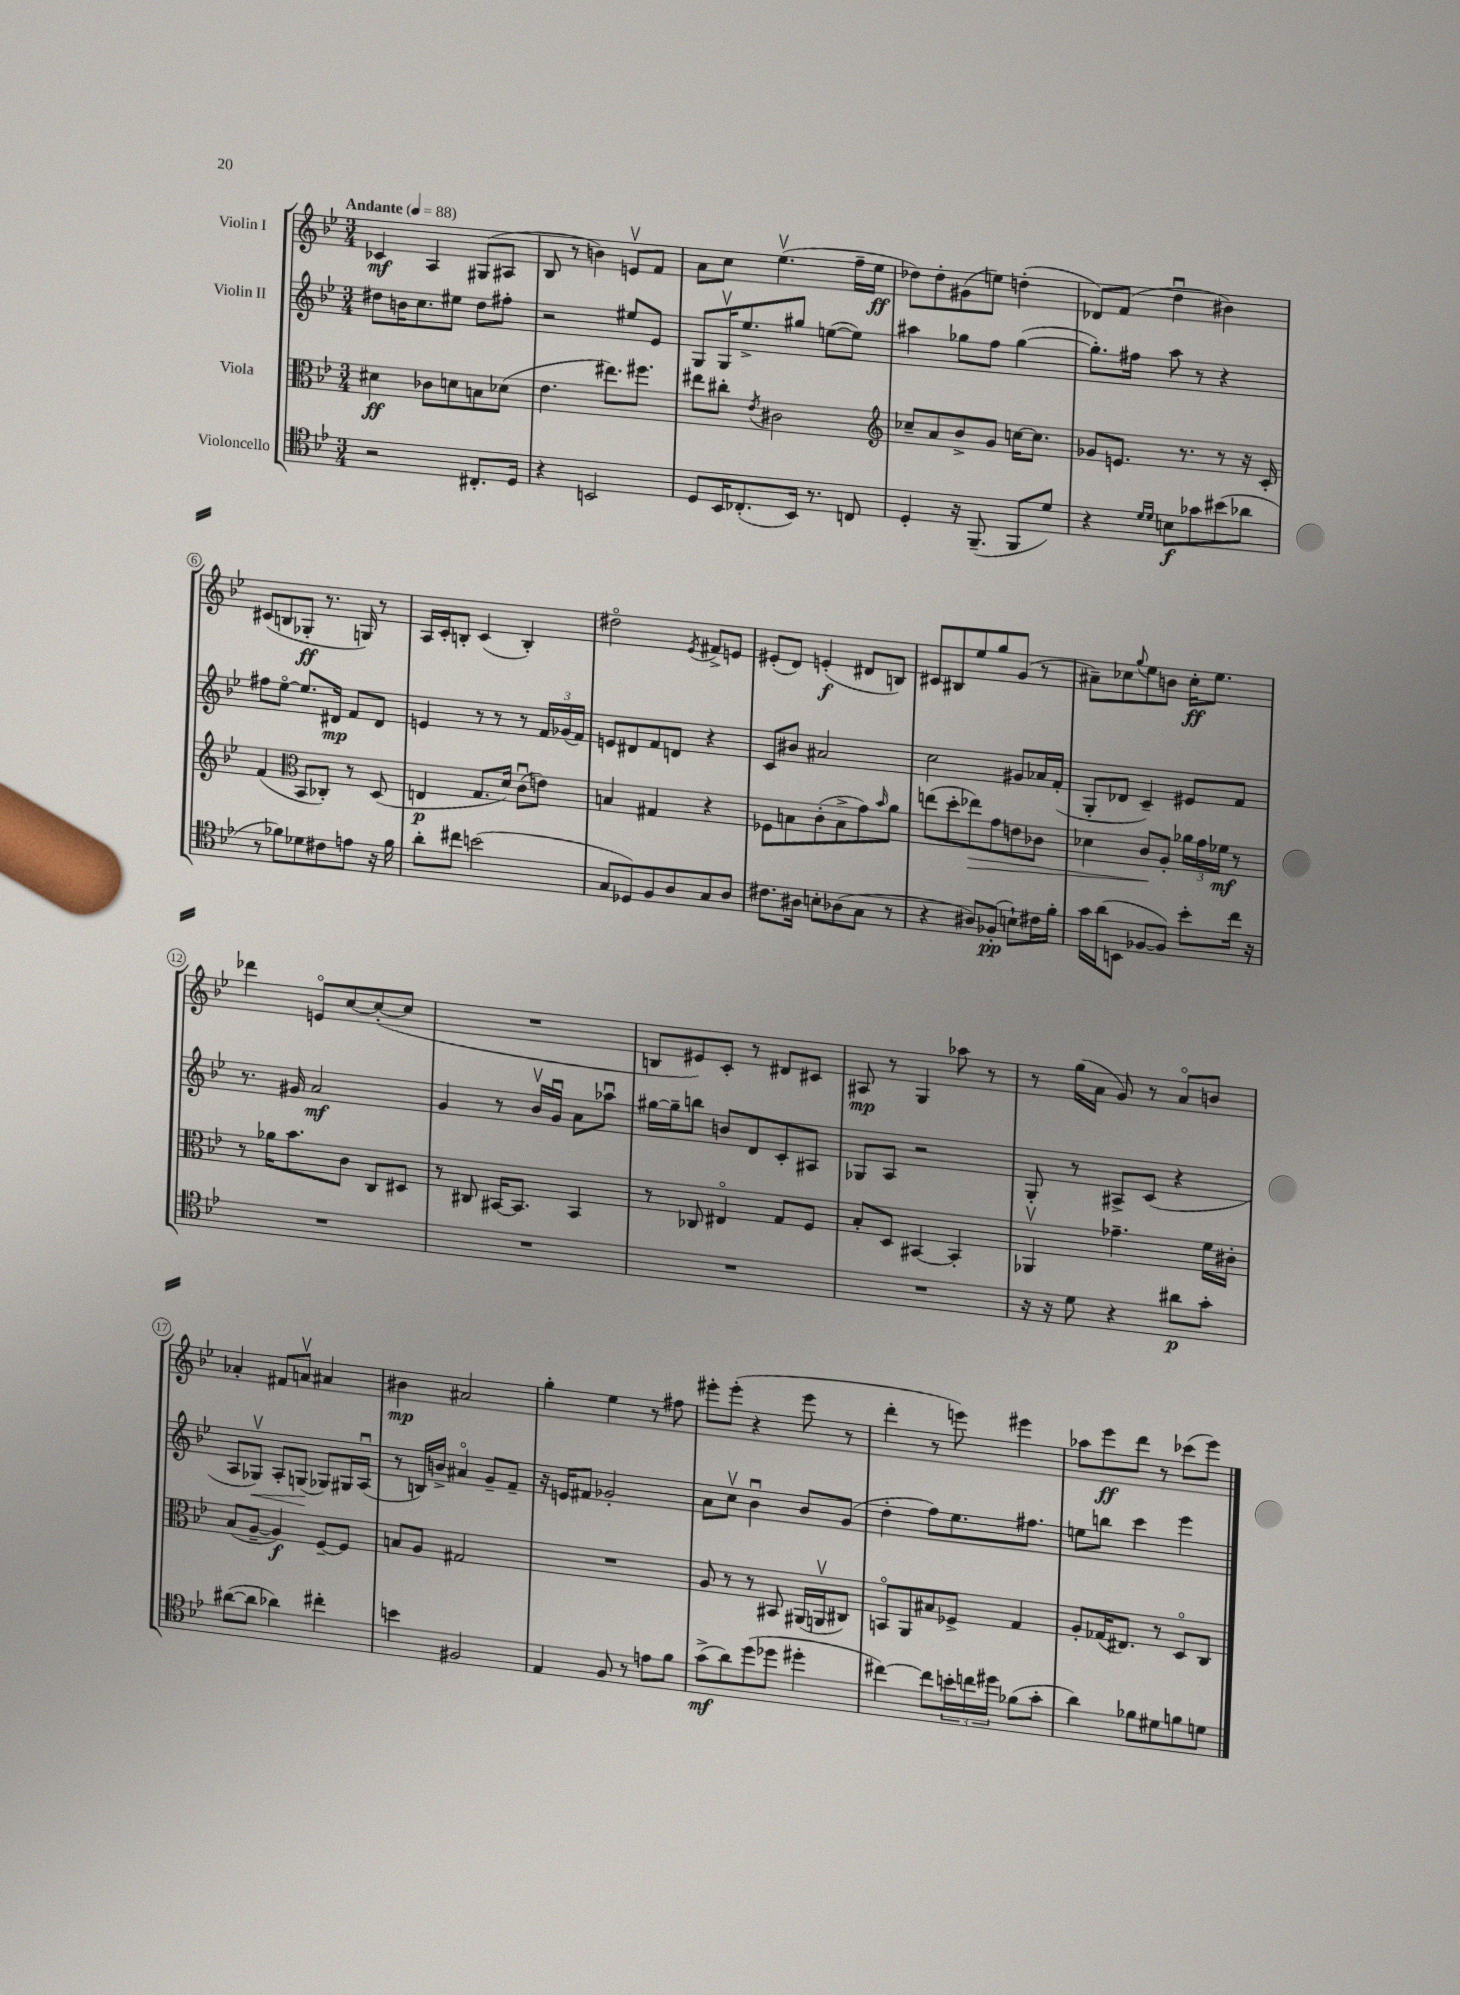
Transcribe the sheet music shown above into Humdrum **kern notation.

**kern	**dynam	**kern	**dynam	**kern	**dynam	**kern	**dynam
*part4	*part4	*part3	*part3	*part2	*part2	*part1	*part1
*staff4	*staff4	*staff3	*staff3	*staff2	*staff2	*staff1	*staff1
*I"Violoncello	*	*I"Viola	*	*I"Violin II	*	*I"Violin I	*
*clefC4	*	*clefC3	*	*clefG2	*	*clefG2	*
*k[b-e-]	*	*k[b-e-]	*	*k[b-e-]	*	*k[b-e-]	*
*M3/4	*	*M3/4	*	*M3/4	*	*M3/4	*
*MM88	*	*MM88	*	*MM88	*	*MM88	*
=1	=1	=1	=1	=1	=1	=1	=1
!	!	!	!	!	!	!LO:TX:a:B:t=Andante	!
2r	.	4d#X\	ff	8dd#X\L	.	4c-X/	mf
.	.	.	.	16bn\K	.	.	.
.	.	.	.	8.cc\	.	.	.
.	.	8c-X\L	.	.	.	4A/	.
.	.	8dn\	.	8ee#X\J	.	.	.
8.C#X'/L	.	8Bn\	.	8dd#\L	.	(8G#X/L	.
.	.	(8d-X\J	.	8ff#X'\J	.	8A#X/J	.
16D/Jk	.	.	.	.	.	.	.
=2	=2	=2	=2	=2	=2	=2	=2
4r	.	4.e-\	.	2r	.	8B-/	.
.	.	.	.	.	.	8r	.
2BBn/	.	.	.	.	.	4bn\)	.
.	.	8.ee#X\L)	.	.	.	.	.
.	.	.	.	8ee#X/L	.	8env/L	.
.	.	8.ff#X\J	.	.	.	.	.
.	.	.	.	8e-/J	.	8f/J	.
=3	=3	=3	=3	=3	=3	=3	=3
8D/L	.	8ee#X\L	.	8G/L	.	8a\L	.
16BB-/K	.	8cc#X'\J	.	16Gv/K	.	8cc\J	.
(8.C-X'/	.	.	.	8.ee-^/	.	.	.
.	.	8qe-/	.	.	.	.	.
.	.	2c#X\	.	.	.	(4.ee-v\	.
16BB-/Jk)	.	.	.	8gg#X/J	.	.	.
8.r	.	.	.	.	.	.	.
.	.	.	.	([8een\L	.	.	.
8Cn/	.	.	.	8ee\J])	.	16ff~\LL	.
.	.	.	.	.	.	16ee-\JJ	ff
=4	=4	=4	=4	=4	=4	=4	=4
*	*	*clefG2	*	*	*	*	*
4D'/	.	8cc-X~/L	.	4aa#X\	.	8dd-X\L)	.
.	.	8a/	.	.	.	8dd-'\	.
16r	.	8b-^/	.	8gg-X\L	.	(8g#X\	.
(8.FF~/	.	.	.	.	.	.	.
.	.	8g/J	.	8ff\J	.	8een\J)	.
8FF/L	.	[16ccn\KL	.	([4gg-\	.	(4ddn'\	.
.	.	8.cc\J]	.	.	.	.	.
8d/J)	.	.	.	.	.	.	.
=5	=5	=5	=5	=5	=5	=5	=5
4r	.	8g-X/L	.	8.gg-'\L])	.	8d-X/L)	.
.	.	8.en/J	.	.	.	(8f/J	.
.	.	.	.	16ff#X\Jk	.	.	.
16qqd/LL	.	.	.	.	.	.	.
16qqd/JJ	.	.	.	.	.	.	.
8Bn\L	f	.	.	8aa\	.	4ddu\	.
.	.	8.r	.	.	.	.	.
8g-X\	.	.	.	8r	.	.	.
(8b#X\	.	8r	.	4r	.	4b#X\)	.
8a-X\J	.	16r	.	.	.	.	.
.	.	16c'/	.	.	.	.	.
!!LO:LB:g=z
=6	=6	=6	=6	=6	=6	=6	=6
8r	.	(4f/	.	8ff#X\L	.	(8c#X/L	.
8f-X\L)	.	.	.	[8ee-\J	.	8Bn/	.
*	*	*clefC3	*	*	*	*	*
8d-X\	.	8BB-/L	.	8.ee-/L]	.	8G-X'/J	ff
8c#X\	.	8C-X'/J)	.	.	.	8.r	.
.	.	.	.	16d#X/Jk	mp	.	.
8en\J	.	8r	.	8f/L	.	.	.
.	.	.	.	.	.	16Gn/)	.
16r	.	(8D/	.	8d#/J	.	8r	.
16f-\	.	.	.	.	.	.	.
=7	=7	=7	=7	=7	=7	=7	=7
8a'\L	.	4En/	p	4en/	.	16A/LL	.
.	.	.	.	.	.	16c'/J	.
8cc#X\J	.	.	.	.	.	8Bn'/J	.
(2bn\	.	8.G/L	.	8r	.	(4c/	.
.	.	.	.	8r	.	.	.
.	.	16d/Jk)	.	.	.	.	.
.	.	(8cu\L	.	8r	.	4B'/)	.
.	.	8en\J)	.	24f/LL	.	.	.
.	.	.	.	(24g-X/	.	.	.
.	.	.	.	24f/JJ)	.	.	.
=8	=8	=8	=8	=8	=8	=8	=8
8G/L	.	4Bn/	.	8en/L	.	2dd#X\	.
8D-X/)	.	.	.	8d#X/	.	.	.
8F/	.	4G#X/	.	8f/	.	.	.
8A/	.	.	.	8dn/J	.	.	.
.	.	.	.	.	.	8qe-/	.
8G/	.	4r	.	4r	.	8f#X^/L	.
8A/J	.	.	.	.	.	8en/J	.
=9	=9	=9	=9	=9	=9	=9	=9
8.c#X\L	.	8F-X\L	.	8c/L	.	(8e#X'/L	.
.	.	8Bn\	.	8b#X/J	.	8d/J)	.
16A#X\Jk	.	.	.	.	.	.	.
8Bn'\L	.	(8c'\	.	2a#X/	.	(4en'/	f
(8A-X\	.	8B^\	.	.	.	.	.
8G\J	.	8g\)	.	.	.	8d#X/L	.
.	.	16qqb-/	.	.	.	.	.
8r	.	8a\J	.	.	.	8Bn/J)	.
=10	=10	=10	=10	=10	=10	=10	=10
4r	.	(8een\L	.	2cc\	.	8c#X/L	.
.	.	8dd'\	.	.	.	8B#X/	.
!	!	!	!LO:HP:b	!	!	!	!
8A#X/L)	.	8ee-X\)	>	.	.	8ee-/	.
(8F-X'/J	pp	8g\	.	.	.	8gg/	.
8Bn`\L)	.	8en\	.	8g#X/L	.	(8g/J	.
16c#X\L	.	8c-X\J	.	16a-X/L	.	8r	.
16f'\JJ	.	.	.	(16f'/JJ	.	.	.
=11	=11	=11	=11	=11	=11	=11	=11
16g\LL	.	4d-X\	.	8G'/L	.	8a#X~\L)	.
(16a\J	.	.	.	.	.	.	.
8BBn\J	.	.	.	8d-X/J	.	8cc-X\	.
.	.	.	.	.	.	8qqgg/	.
[8F-X/L	.	8c/L	.	4c~/)	.	8ee-\	.
8F-/J])	.	8A'/J	]	.	.	8bn\J	.
8b-'\L	.	24a-X\LL	.	8e#X/L	.	16cc-'\KL	ff
.	.	24g\	.	.	.	.	.
.	.	.	.	.	.	8.ee-\J	.
.	.	24f-X\JJ	mf	.	.	.	.
16cc\Jk	.	8r	.	8f/J	.	.	.
16r	.	.	.	.	.	.	.
!!LO:LB:g=z
=12	=12	=12	=12	=12	=12	=12	=12
2.r	.	8r	.	8.r	.	4ddd-X\	.
.	.	16a-X\KL	.	.	.	.	.
.	.	8.b-\	.	16g#X/	.	.	.
.	.	.	.	2a/	mf	8en/L	.
.	.	8c\J	.	.	.	[8cc/	.
.	.	8C/L	.	.	.	(8cc'/_	.
.	.	8D#X/J	.	.	.	8cc/J]	.
=13	=13	=13	=13	=13	=13	=13	=13
2.r	.	8r	.	4g/	.	2.r	.
.	.	8C#X/	.	.	.	.	.
.	.	[16BB#X/KL	.	8r	.	.	.
.	.	8.BB#/J]	.	.	.	.	.
.	.	.	.	16b-v/LL	.	.	.
.	.	.	.	16gu/JJ	.	.	.
.	.	4BB#/	.	8a\L	.	.	.
.	.	.	.	8aa-Xu\J	.	.	.
=14	=14	=14	=14	=14	=14	=14	=14
2.r	.	8r	.	[16gg#X\LL	.	8Bn/L	.
.	.	.	.	16gg#~\J]	.	.	.
.	.	8C-X/	.	8bbn\J	.	8e#X/)	.
.	.	4E#X/	.	8bn/L	.	8c'/J	.
.	.	.	.	8d/	.	8r	.
.	.	8G/L	.	8c'/	.	8d#X/L	.
.	.	8F/J	.	8A#X/J	.	8c#X/J	.
=15	=15	=15	=15	=15	=15	=15	=15
2.r	.	8B-'/L	.	8G-X/L	.	8A#X/	mp
.	.	8D/J	.	8A/J	.	8r	.
.	.	[4BB#X/	.	2r	.	4G/	.
.	.	4BB#'/]	.	.	.	8aa-X\	.
.	.	.	.	.	.	8r	.
=16	=16	=16	=16	=16	=16	=16	=16
16r	.	4AA-Xv/	.	8G'/	.	8r	.
16r	.	.	.	.	.	.	.
8d\	.	.	.	8r	.	(16gg\LL	.
.	.	.	.	.	.	16a\JJ	.
4r	.	4.g-X~\	.	8A#X^/L	.	8g/)	.
.	.	.	.	(8c/J	.	8r	.
8a#X\L	p	.	.	4r	.	8a/L	.
8g'\J	.	16f\LL	.	.	.	8bn/J	.
.	.	16c#X'\JJ	.	.	.	.	.
!!LO:LB:g=z
=17	=17	=17	=17	=17	=17	=17	=17
([8a#X\L	.	(8B-/L	.	8A/L	.	4a-X'/	.
!	!	!	!	!	!LO:HP:b	!	!
8a#\J]	.	[8A~/J	.	8G-Xv/J)	<	.	.
4a-X\)	.	4A/])	f	8A'/L	.	8f#X/L	.
.	.	.	.	(8Gn/J	.	8anv/J	.
4cc#X'\	.	[8F~/L	.	8G-X/L)	[	4a#X/	.
.	.	8F/J]	.	16G#X/L	.	.	.
.	.	.	.	(16Au/JJ	.	.	.
=18	=18	=18	=18	=18	=18	=18	=18
4bn\	.	8Bn/L	.	8r	.	4b#X\	mp
.	.	8A/J	.	16Bn/LL)	.	.	.
.	.	.	.	16bn^/JJ	.	.	.
2F#X/	.	2G#X/	.	4a#X/	.	2a#X/	.
.	.	.	.	8g~/L	.	.	.
.	.	.	.	8f~/J	.	.	.
=19	=19	=19	=19	=19	=19	=19	=19
4E-/	.	2.r	.	16r	.	4gg'\	.
.	.	.	.	16en/KL	.	.	.
.	.	.	.	8f#X/J	.	.	.
8F/	.	.	.	2g-X'/	.	4ee-\	.
8r	.	.	.	.	.	.	.
8en\L	.	.	.	.	.	8r	.
8f\J	.	.	.	.	.	8ff#X\	.
=20	=20	=20	=20	=20	=20	=20	=20
(8g^\L	mf	8A/	.	8a\L	.	8eee#X'\L	.
8a\)	.	8r	.	8ccv\J	.	(8eee#'\J	.
(8dd\	.	8r	.	4b-u\	.	4r	.
8dd-X\J	.	8BB#X/	.	.	.	.	.
4dd#X'\	.	(16AA#X/LL	.	8b-/L	.	8eee#\	.
.	.	16AAnv/J	.	.	.	.	.
.	.	8C#X/J)	.	(8g/J	.	8r	.
=21	=21	=21	=21	=21	=21	=21	=21
[4cc#X\)	.	8BBn/L	.	4dd'\	.	4ddd'\	.
.	.	8AA/	.	.	.	.	.
8cc#\L]	.	8B#X/	.	8ff\L)	.	8r	.
24bn'\L	.	8F-X^/J	.	8.ee-\	.	8eeen\)	.
24ccn\	.	.	.	.	.	.	.
24dd#X\JJ	.	.	.	.	.	.	.
(8f-X\L	.	4G/	.	.	.	4eee#X\	.
.	.	.	.	8.ff#X\J	.	.	.
8g'\J	.	.	.	.	.	.	.
=22	=22	=22	=22	=22	=22	=22	=22
4a\)	.	8A'/L	.	8een\L	.	8aa-X\L	.
.	.	(16G-X/K	.	8bbn\J	.	8eee-\	ff
.	.	8.E#X/J)	.	.	.	.	.
8f-X\L	.	.	.	4ccc\	.	8ddd\J	.
8d#X\	.	8r	.	.	.	8r	.
8fn\	.	8D/L	.	4eee-\	.	(8ccc-X\L	.
8dn\J	.	8C/J	.	.	.	8eee-\J)	.
==	==	==	==	==	==	==	==
*-	*-	*-	*-	*-	*-	*-	*-
